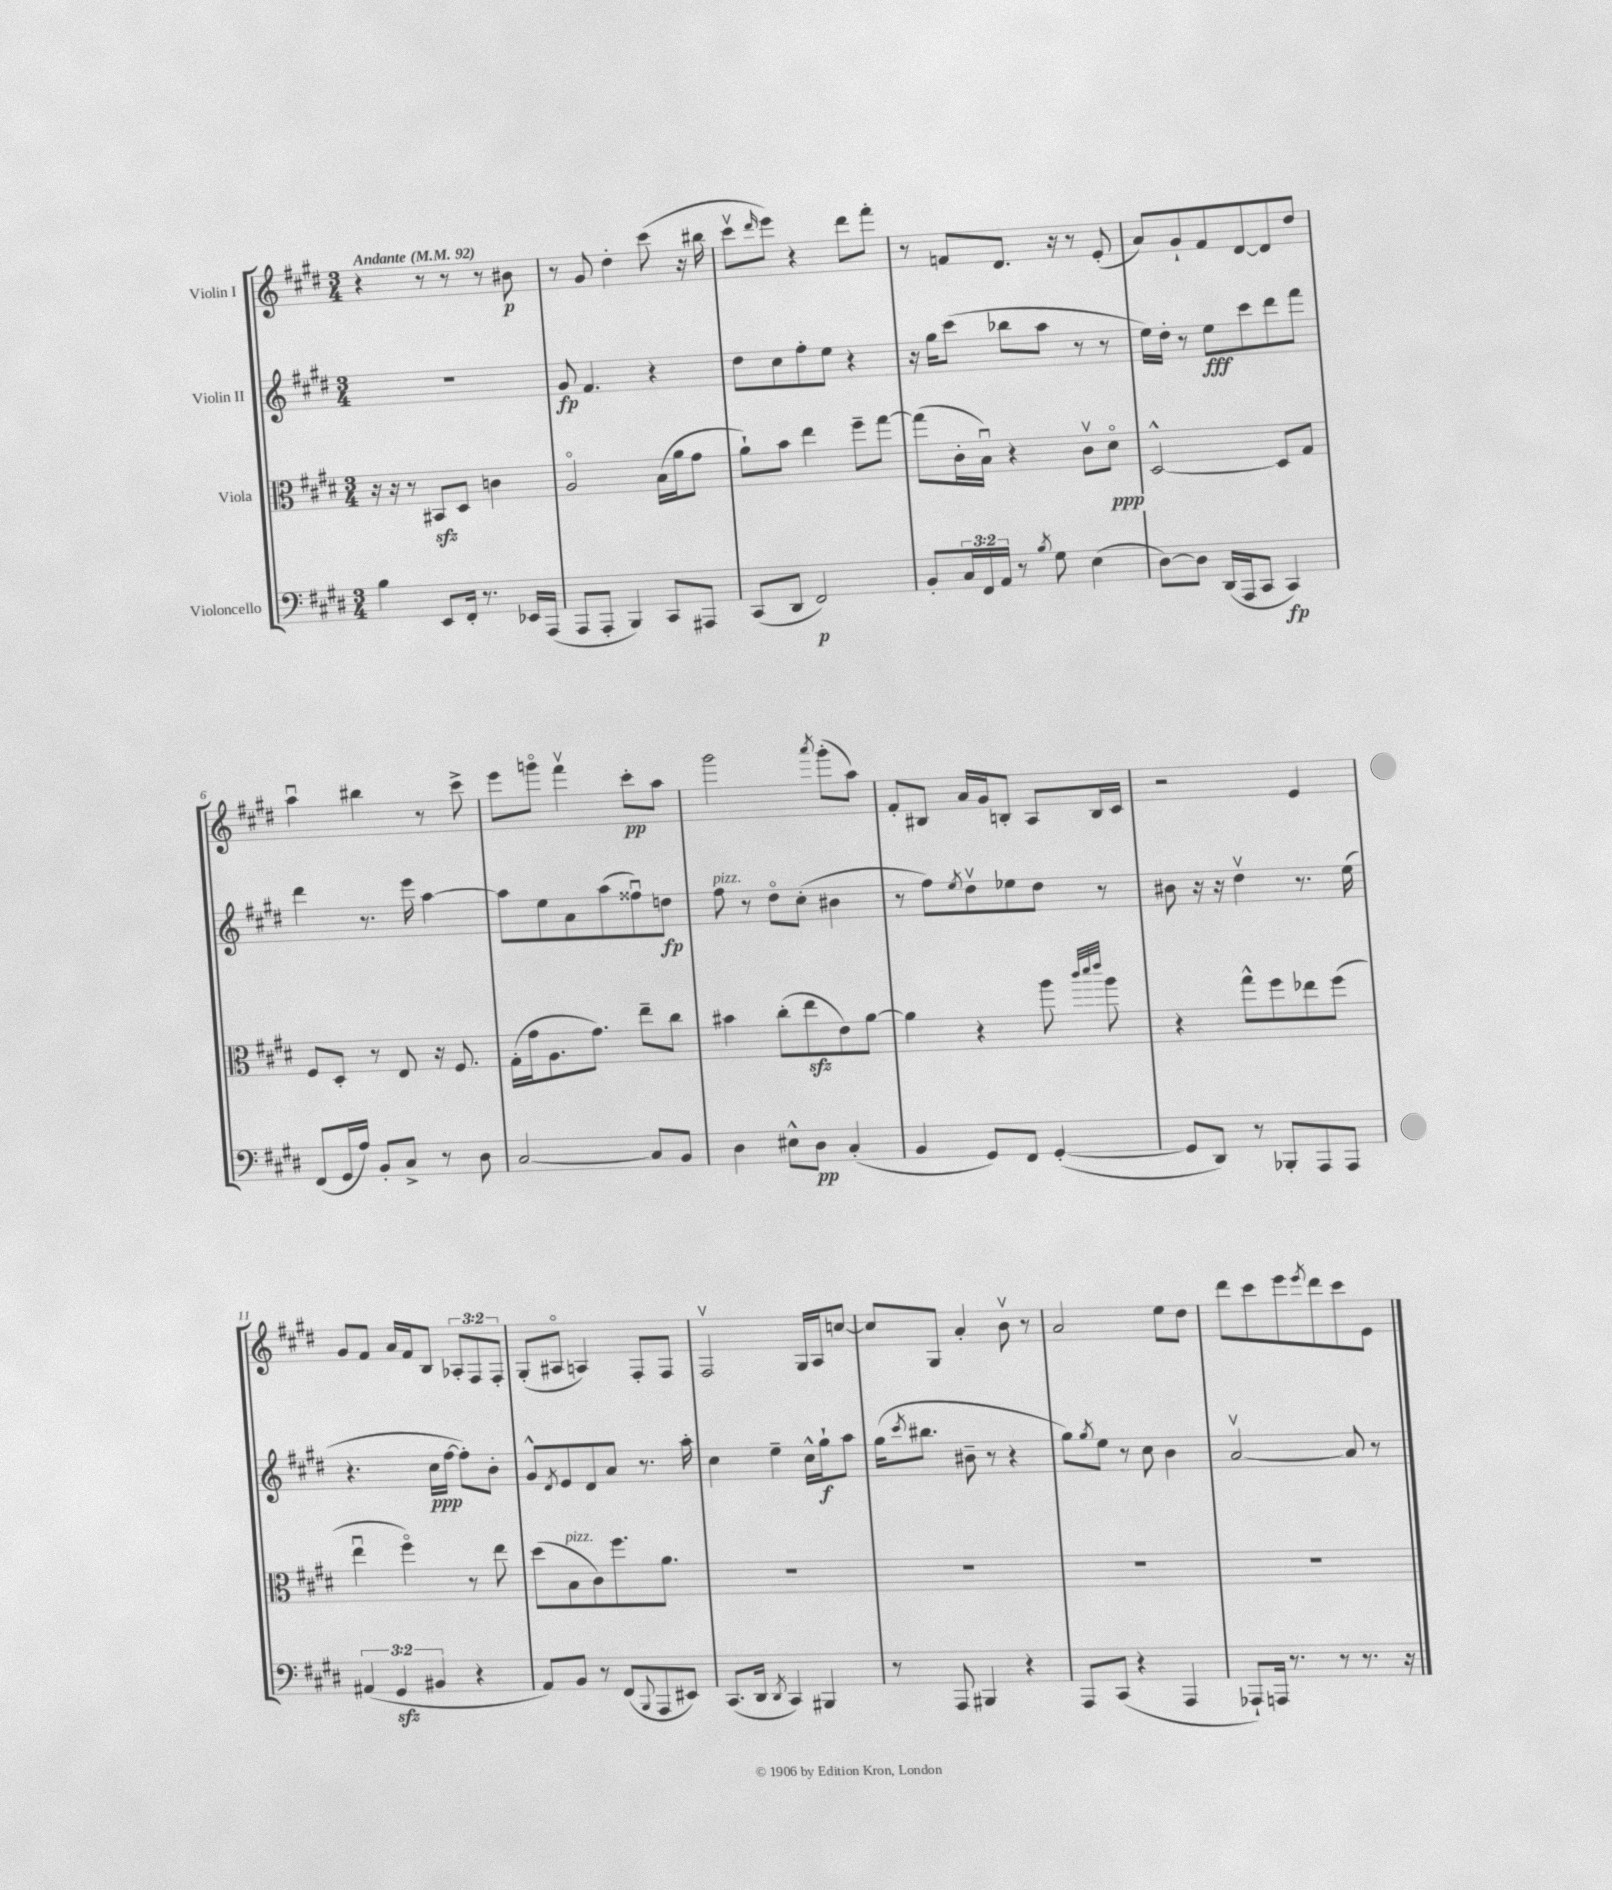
<<
\new StaffGroup <<
\new Staff = "s0" \with { instrumentName = "Violin I" } {
    \clef treble \key e \major \numericTimeSignature \time 3/4 \override Staff.TupletNumber.text = #tuplet-number::calc-fraction-text \tempo "Andante" 4 = 92
    r4 r8 r8 r8 bis'8\p |
    r8 gis'8 dis''4-. cis'''8( r16 bis''16 |
    cis'''8\upbow \grace { dis'''16 } e'''8) r4 dis'''8 fis'''8-. |
    r8 f'8 dis'8. r16 r8 e'8-.( |
    a'8) gis'8-! fis'8 dis'8~ dis'8 dis''8 |
    a''4\downbow bis''4 r8 cis'''8-> |
    e'''8 g'''8\flageolet fis'''4\upbow cis'''8-.\pp a''8 |
    gis'''2 \acciaccatura { a'''8 } gis'''8-.( a''8) |
    fis'8-. bis8 a'16 gis'16 b8-. a8 b16 cis'16 |
    r2 e'4 |
    gis'8 fis'8 a'16 fis'16 b8 \tuplet 3/2 { aes8-. fis8 fis8-. } |
    gis8-.( ais8\flageolet a4) fis8-. fis8 |
    fis2\upbow gis16 a16 c''8~ |
    c''8 gis8 a'4-. b'8\upbow r8 |
    a'2 e''8 dis''8 |
    dis'''8 cis'''8 e'''8 \acciaccatura { e'''8 } dis'''8 cis'''8 e'8 \bar "|." |
}
\new Staff = "s1" \with { instrumentName = "Violin II" } {
    \clef treble \key e \major \numericTimeSignature \time 3/4
    R2. |
    gis'8\fp fis'4. r4 |
    dis''8 cis''8 fis''8-. e''8 r4 |
    r16 gis''16 cis'''8( bes''8 a''8 r8 r8 |
    e''16) dis''16-. r8 e''8\fff cis'''8 dis'''8 fis'''8 |
    dis'''4 r8. e'''16 a''4~ |
    a''8 e''8 a'8 a''8( fisis''8\downbow) d''8\fp |
    fis''8^\markup { \italic "pizz." } r8 dis''8\flageolet cis''8-.( bis'4 |
    r8 fis''8) \acciaccatura { e''8 } dis''8\upbow ees''8 dis''8 r8 |
    bis'8 r16 r16 dis''4\upbow r8. e''16( |
    r4. cis''16\ppp fis''16~ fis''8-.) b'8-. |
    gis'8-^ \acciaccatura { dis'8 } e'8 dis'8 a'8 r8. a''16-. |
    cis''4 e''4-- cis''16-^ gis''16-!\f a''8 |
    gis''16( \acciaccatura { cis'''8 } bis''8. bis'8-- r8 r4 |
    gis''8) \acciaccatura { gis''8 } e''8 r8 cis''8 b'4 |
    a'2~\upbow a'8 r8 \bar "|." |
}
\new Staff = "s2" \with { instrumentName = "Viola" } {
    \clef alto \key e \major \numericTimeSignature \time 3/4
    r16 r16 r8 bis,8\sfz dis8 c'4 |
    a2\flageolet b16( a'16 gis'8 |
    a'8-!) b'8 e''4 fis''8-- gis''8~ |
    gis''8( cis'16-. b16\downbow) r4 cis'8\upbow dis'8\flageolet\ppp |
    dis2~-^ dis8 gis8 |
    fis8 dis8-. r8 e8 r16 fis8. |
    gis16-.( gis'16 a8. gis'8.) e''8-- cis''8 |
    bis'4 cis''8-.( e''8\sfz e'8) a'8~ |
    a'4 r4 a''8 \grace { cis'''32 dis'''32 e'''32 } a''8 |
    r4 gis''8-^ fis''8 ees''8 fis''8( |
    e''4\downbow fis''4\flageolet) r8 e''8 |
    dis''8( b8^\markup { \italic "pizz." } cis'8) fis''8. a'8. |
    R2. |
    R2. |
    R2. |
    R2. \bar "|." |
}
\new Staff = "s3" \with { instrumentName = "Violoncello" } {
    \clef bass \key e \major \numericTimeSignature \time 3/4 \override Staff.TupletNumber.text = #tuplet-number::calc-fraction-text
    b4 e,8 fis,16-. r8. ees,16 a,,16( |
    a,,8 a,,8-. b,,4) cis,8 ais,,8 |
    cis,8( dis,8 fis,2\p) |
    b,8-. \tuplet 3/2 { cis16 fis,16 a,16 } r8 \acciaccatura { b8 } gis8 e4( |
    dis8~) dis8 dis,16( a,,16 cis,8 cis,4\fp) |
    fis,8( gis,16 a16) b,8-. cis8-> r8 dis8 |
    cis2~ cis8 b,8 |
    dis4 eis8-^ dis8\pp cis4-.( |
    b,4 gis,8) fis,8 gis,4~-.( |
    gis,8 dis,8) r8 bes,,8-. a,,8 a,,8 |
    \tuplet 3/2 { ais,4( gis,4\sfz bis,4 } r4 |
    a,8) b,8 r8 fis,8( \appoggiatura { b,,8 } a,,8 eis,8) |
    cis,8.( dis,16 \acciaccatura { dis,8 } cis,4) bis,,4 |
    r8 a,,8 bis,,4 r4 |
    a,,8 cis,8( r4 a,,4 |
    aes,,8-!) a,,16 r8. r8 r8. r16 \bar "|." |
}
>>
>>
